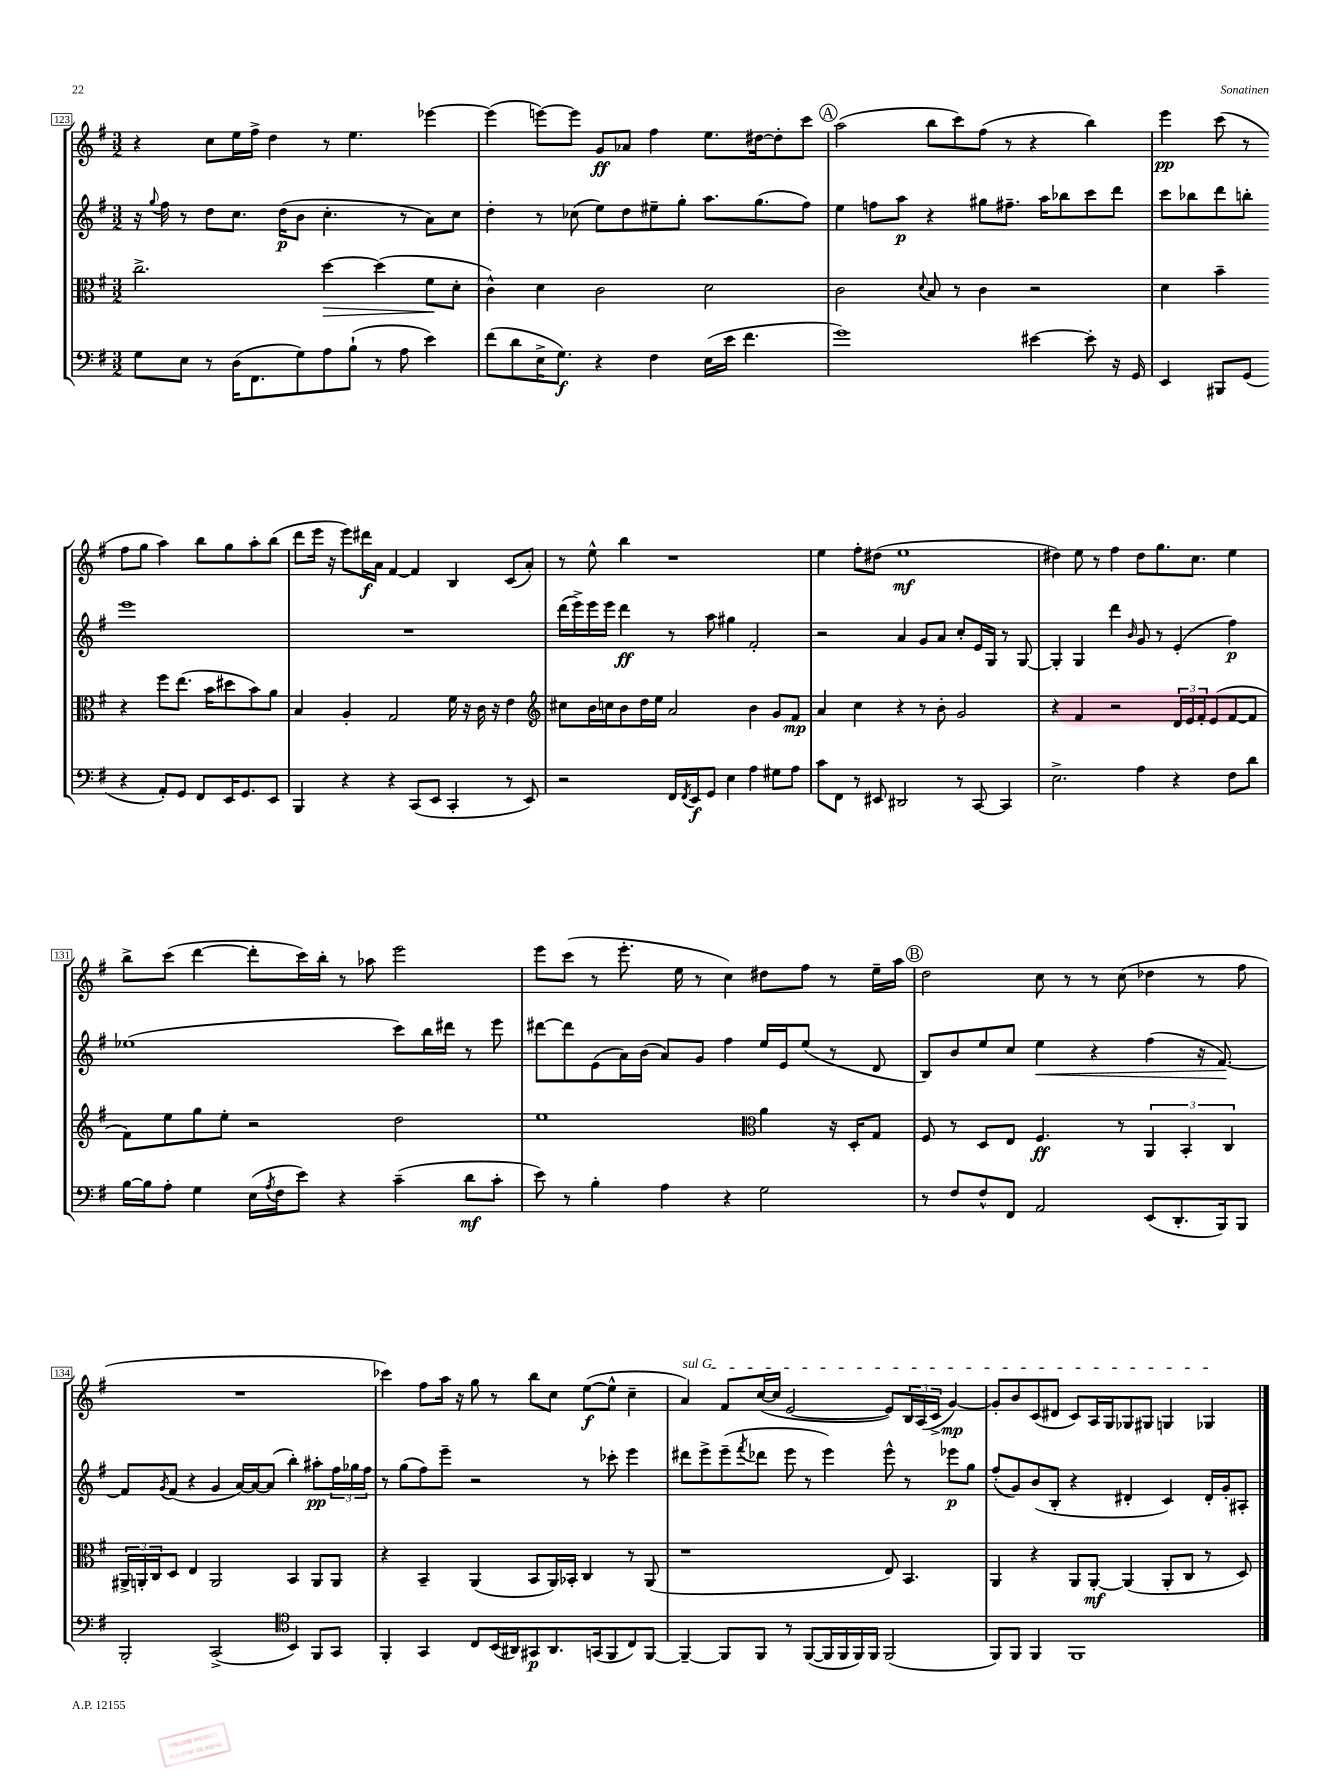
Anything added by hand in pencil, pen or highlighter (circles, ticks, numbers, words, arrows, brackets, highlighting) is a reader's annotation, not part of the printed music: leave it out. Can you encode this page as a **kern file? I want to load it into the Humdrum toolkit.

**kern	**dynam	**kern	**dynam	**kern	**dynam	**kern	**dynam
*part4	*part4	*part3	*part3	*part2	*part2	*part1	*part1
*staff4	*staff4	*staff3	*staff3	*staff2	*staff2	*staff1	*staff1
*clefF4	*	*clefC3	*	*clefG2	*	*clefG2	*
*k[f#]	*	*k[f#]	*	*k[f#]	*	*k[f#]	*
*M3/2	*	*M3/2	*	*M3/2	*	*M3/2	*
=123	=123	=123	=123	=123	=123	=123	=123
8G\L	.	2.cc^\	.	16r	.	4r	.
.	.	.	.	8qqgg/	.	.	.
.	.	.	.	16ff#\	.	.	.
8E\J	.	.	.	8r	.	.	.
8r	.	.	.	8dd\L	.	8cc\L	.
(16D\KL	.	.	.	8.cc\J	.	16ee\L	.
8.FF#\	.	.	.	.	.	16ff#^\JJ	.
.	.	.	.	.	.	4dd\	.
.	.	.	.	(16dd\KL	p	.	.
8G\)	.	.	.	8b\J	.	.	.
!	!	!	!LO:HP:b	!	!	!	!
8A\	.	[4dd\	>	4.cc'\	.	8r	.
(8B`\J	.	.	.	.	.	4.ee\	.
8r	.	(4dd\]	.	.	.	.	.
8A\	.	.	.	8r	.	.	.
4e\)	.	8f#\L	.	8a\L)	.	[4eee-X\	.
.	.	8d'\J	]	8cc\J	.	.	.
=124	=124	=124	=124	=124	=124	=124	=124
(8f#\L	.	4c^^\)	.	4dd'\	.	(4eee-\]	.
8d\	.	.	.	.	.	.	.
16E^\K	.	4d\	.	8r	.	[8eeen\L)	.
8.G\J)	f	.	.	.	.	.	.
.	.	.	.	(8cc-X\	.	8eee\J]	.
4r	.	2c\	.	8ee\L)	.	8g/L	ff
.	.	.	.	8dd\	.	8a-X/J	.
4F#\	.	.	.	8ee#X~\	.	4ff#\	.
.	.	.	.	8gg'\J	.	.	.
(16E\LL	.	2d\	.	8.aa\L	.	8.ee\L	.
16e\JJ	.	.	.	.	.	.	.
4.f#\	.	.	.	.	.	.	.
.	.	.	.	(8.gg\	.	[16dd#X\k	.
.	.	.	.	.	.	8dd#'\]	.
.	.	.	.	8ff#\J)	.	8ccc\J	.
!!LO:REH:place=s1:t=A
=125	=125	=125	=125	=125	=125	=125	=125
1g)	.	2c\	.	4ee\	.	(2aa\	.
.	.	.	.	8ffn\L	.	.	.
.	.	.	.	8aa\J	p	.	.
.	.	8qqd/	.	.	.	.	.
.	.	8B/	.	4r	.	8bb\L	.
.	.	8r	.	.	.	8ccc\)	.
.	.	4c\	.	8gg#X\L	.	(8ff#\J	.
.	.	.	.	8.ff#X~\J	.	8r	.
[4e#X\	.	2r	.	.	.	4r	.
.	.	.	.	16aa\KL	.	.	.
.	.	.	.	8bb-X\	.	.	.
8e#'\]	.	.	.	8ccc\	.	4bb\)	.
16r	.	.	.	8ddd\J	.	.	.
16GG/	.	.	.	.	.	.	.
=126	=126	=126	=126	=126	=126	=126	=126
4EE/	.	4d\	.	8ccc\L	.	4eee\	pp
.	.	.	.	8bb-X\	.	.	.
8BBB#X/L	.	4b~\	.	8ddd\	.	(8ccc\	.
(8GG/J	.	.	.	8bbn'\J	.	8r	.
4r	.	4r	.	1eee	.	8ff#\L	.
.	.	.	.	.	.	8gg\J	.
8AA'/L)	.	8ff#\L	.	.	.	4aa\)	.
8GG/J	.	(8.ee\J	.	.	.	.	.
8FF#/L	.	.	.	.	.	8bb\L	.
.	.	16b\KL	.	.	.	.	.
16EE/K	.	8dd#X\	.	.	.	8gg\	.
8.GG/	.	.	.	.	.	.	.
.	.	8b\)	.	.	.	8aa'\	.
8EE/J	.	8a\J	.	.	.	(8bb\J	.
!!LO:LB:g=z
=127	=127	=127	=127	=127	=127	=127	=127
4BBB/	.	4B/	.	1.r	.	8ddd\L	.
.	.	.	.	.	.	16eee\Jk	.
.	.	.	.	.	.	16r	.
4r	.	4A'/	.	.	.	8eee\L)	.
.	.	.	.	.	.	16ddd#X\L	f
.	.	.	.	.	.	16a\JJ	.
4r	.	2G/	.	.	.	[4f#/	.
(8CC/L	.	.	.	.	.	4f#/]	.
8EE/J	.	.	.	.	.	.	.
4CC'/	.	16f#\	.	.	.	4B/	.
.	.	16r	.	.	.	.	.
.	.	16c\	.	.	.	.	.
.	.	16r	.	.	.	.	.
8r	.	4e\	.	.	.	(8c/L	.
8EE/)	.	.	.	.	.	8a'/J)	.
=128	=128	=128	=128	=128	=128	=128	=128
*	*	*clefG2	*	*	*	*	*
2r	.	8cc#X\L	.	(16ddd\LL	.	8r	.
.	.	.	.	16eee^\)	.	.	.
.	.	16b\L	.	16eee\	.	8ee^^\	.
.	.	16ccn\J	.	16eee\JJ	.	.	.
.	.	8b\	.	4ddd\	ff	4bb\	.
.	.	16dd\L	.	.	.	.	.
.	.	16ee\JJ	.	.	.	.	.
16FF#/LL	.	2a/	.	8r	.	1r	.
8qFF#/	.	.	.	.	.	.	.
16EE/J	f	.	.	.	.	.	.
8GG/J	.	.	.	8aa\	.	.	.
4E\	.	.	.	4gg#X\	.	.	.
4A\	.	4b\	.	2f#'/	.	.	.
8G#X\L	.	8g/L	.	.	.	.	.
8A\J	.	8f#/J	mp	.	.	.	.
=129	=129	=129	=129	=129	=129	=129	=129
8c\L	.	4a/	.	2r	.	4ee\	.
8FF#\J	.	.	.	.	.	.	.
8r	.	4cc\	.	.	.	8ff#'\L	.
8EE#X/	.	.	.	.	.	(8dd#X\J	.
2DD#X/	.	4r	.	4a/	.	1ee	mf
.	.	8r	.	8g/L	.	.	.
.	.	8b'\	.	8a/J	.	.	.
8r	.	2g/	.	8cc'/L	.	.	.
[8CC/	.	.	.	16e/L	.	.	.
.	.	.	.	16G/JJ	.	.	.
4CC/]	.	.	.	8r	.	.	.
.	.	.	.	[8G/	.	.	.
=130	=130	=130	=130	=130	=130	=130	=130
2.E^\	.	4r	.	4G'/]	.	4dd#X\)	.
.	.	4f#/	.	4G/	.	8ee\	.
.	.	.	.	.	.	8r	.
.	.	2r	.	4ddd\	.	4ff#\	.
.	.	.	.	16qqb/	.	.	.
4A\	.	.	.	8g/	.	8dd#\L	.
.	.	.	.	8r	.	8.gg\	.
4r	.	24d/LL	.	(4e'/	.	.	.
.	.	24e/	.	.	.	.	.
.	.	.	.	.	.	8.cc\J	.
.	.	24f#'/J	.	.	.	.	.
.	.	(8e/	.	.	.	.	.
8F#\L	.	[8f#/	.	4ff#\)	p	4ee\	.
8d\J	.	8f#/J]	.	.	.	.	.
!!LO:LB:g=z
=131	=131	=131	=131	=131	=131	=131	=131
[16B\LL	.	8f#\L)	.	(1ee-X	.	8bb^\L	.
16B\J]	.	.	.	.	.	.	.
8A'\J	.	8ee\	.	.	.	(8ccc\J	.
4G\	.	8gg\	.	.	.	[4ddd\	.
.	.	8ee'\J	.	.	.	.	.
(16E\LL	.	2r	.	.	.	8ddd'\L]	.
8qA/	.	.	.	.	.	.	.
16F#\J	.	.	.	.	.	.	.
8e\J)	.	.	.	.	.	16ccc\L)	.
.	.	.	.	.	.	16bb'\JJ	.
4r	.	.	.	.	.	8r	.
.	.	.	.	.	.	8aa-X\	.
(4c~\	.	2dd\	.	8ccc\L)	.	2eee\	.
.	.	.	.	16bb\L	.	.	.
.	.	.	.	16ddd#X\JJ	.	.	.
8d\L	mf	.	.	8r	.	.	.
8c'\J	.	.	.	8eee\	.	.	.
=132	=132	=132	=132	=132	=132	=132	=132
8e\)	.	1ee	.	[8ddd#X\L	.	8eee\L	.
8r	.	.	.	8ddd#\]	.	(8ccc\J	.
4B'\	.	.	.	(8e\	.	8r	.
.	.	.	.	16a\L)	.	8.eee'\	.
.	.	.	.	(16b\JJ	.	.	.
4A\	.	.	.	8a/L)	.	.	.
.	.	.	.	.	.	16ee\	.
.	.	.	.	8g/J	.	8r	.
4r	.	.	.	4ff#\	.	4cc\)	.
*	*	*clefC3	*	*	*	*	*
2G\	.	4a\	.	16ee/LL	.	8dd#X\L	.
.	.	.	.	16e/J	.	.	.
.	.	.	.	(8ee/J	.	8ff#\J	.
.	.	16r	.	8r	.	8r	.
.	.	16D'/KL	.	.	.	.	.
.	.	8G/J	.	8d/	.	16ee~\LL	.
.	.	.	.	.	.	16aa\JJ	.
!!LO:REH:place=s1:t=B
=133	=133	=133	=133	=133	=133	=133	=133
8r	.	8F#/	.	8B/L)	.	2dd\	.
8F#/L	.	8r	.	8b/	.	.	.
8F#^^/	.	8D/L	.	8ee/	.	.	.
8FF#/J	.	8E/J	.	8cc/J	.	.	.
!	!	!	!	!	!LO:HP:b	!	!
2AA/	.	4.F#/	ff	4ee\	<	8cc\	.
.	.	.	.	.	.	8r	.
.	.	.	.	4r	.	8r	.
.	.	8r	.	.	.	(8cc\	.
(8EE/L	.	6AA/	.	(4ff#\	.	4dd-X\	.
8.DD'/	.	.	.	.	.	.	.
.	.	6BB'/	.	.	.	.	.
.	.	.	.	16r	.	8r	.
16BBB/k)	.	.	.	[8.f#/)	.	.	.
.	.	6C/	.	.	.	.	.
8BBB/J	.	.	.	.	.	8ff#\	.
.	.	.	.	.	[	.	.
!!LO:LB:g=z
=134	=134	=134	=134	=134	=134	=134	=134
2BBB'/	.	24AA#X^/LL	.	8f#/L]	.	1.r	.
.	.	24AAn'/	.	.	.	.	.
.	.	24C/J	.	.	.	.	.
.	.	.	.	8qg/	.	.	.
.	.	8D/J	.	(8f#/J	.	.	.
.	.	4E/	.	4r	.	.	.
(2CC^/	.	2AA/	.	4g/	.	.	.
.	.	.	.	[16a/LL)	.	.	.
.	.	.	.	16a/J_	.	.	.
.	.	.	.	(8a/J]	.	.	.
*clefC4	*	*	*	*	*	*	*
4BB/)	.	4BB/	.	4bb'\)	.	.	.
8FF#/L	.	8AA/L	.	8aa#X'\L	pp	.	.
8GG/J	.	8AA/J	.	24ff#\L	.	.	.
.	.	.	.	24gg-X\	.	.	.
.	.	.	.	24ff#\JJ	.	.	.
=135	=135	=135	=135	=135	=135	=135	=135
4FF#'/	.	4r	.	8r	.	4ccc-X\)	.
.	.	.	.	(8gg\L	.	.	.
4GG/	.	4BB~/	.	8ff#\)	.	8ff#\L	.
.	.	.	.	8eee~\J	.	16aa\Jk	.
.	.	.	.	.	.	16r	.
8C/L	.	(4AA/	.	2r	.	8gg\	.
(16BB/L	.	.	.	.	.	8r	.
16AA#X/J)	.	.	.	.	.	.	.
8GG#X/	p	8BB/L	.	.	.	8bb\L	.
8.AA#/	.	16AA/L)	.	.	.	8cc\J	.
.	.	16BB-X'/JJ	.	.	.	.	.
.	.	4C/	.	8r	.	([8ee\L	f
(16GGn/k	.	.	.	.	.	.	.
8FF#/	.	.	.	8ccc-X'\	.	8ee^^\J]	.
8C/)	.	8r	.	4eee\	.	4cc~\	.
[8FF#/J	.	(8AA/	.	.	.	.	.
=136	=136	=136	=136	=136	=136	=136	=136
!	!	!	!	!	!	!LO:TX:a:i:t=sul G	!
4FF#~/_	.	1r	.	8ddd#X\L	.	4a/)	.
.	.	.	.	8eee^\	.	.	.
8FF#/L]	.	.	.	(8eee~\	.	8f#/L	.
.	.	.	.	8qfff#/	.	.	.
8FF#/J	.	.	.	8ddd-X\J	.	([16cc/L	.
.	.	.	.	.	.	16cc/JJ]	.
8r	.	.	.	8eee\	.	[2e/	.
([8FF#/L	.	.	.	8r	.	.	.
16FF#/L]	.	.	.	4eee\)	.	.	.
16FF#/	.	.	.	.	.	.	.
16FF#/)	.	.	.	.	.	.	.
16FF#/JJ	.	.	.	.	.	.	.
(2FF#/	.	8E/)	.	8eee^^\	.	8e/L])	.
.	.	4.BB/	.	8r	.	24B/L	.
.	.	.	.	.	.	(24A/	.
.	.	.	.	.	.	24c^/JJ	.
.	.	.	.	8eee-X\L	p	[4g/)	mp
.	.	.	.	8gg\J	.	.	.
=137	=137	=137	=137	=137	=137	=137	=137
8FF#/L)	.	4AA/	.	(8ff#'/L	.	8g'/L]	.
8FF#/J	.	.	.	8g/)	.	8b/	.
4FF#/	.	4r	.	(8b/	.	(8c/	.
.	.	.	.	8B'/J	.	8d#X/J	.
1FF#	.	8AA/L	.	4r	.	8c/L)	.
.	.	[8AA'/J	mf	.	.	16A/L	.
.	.	.	.	.	.	16G/J	.
.	.	(4AA/]	.	4d#X'/	.	8G-X/	.
.	.	.	.	.	.	8G#X/J	.
.	.	8AA'/L	.	4c/)	.	4Gn/	.
.	.	8C/J	.	.	.	.	.
.	.	8r	.	16d#'/LL	.	4G-X/	.
.	.	.	.	16g'/J	.	.	.
.	.	8D/)	.	8A#X'/J	.	.	.
==	==	==	==	==	==	==	==
*-	*-	*-	*-	*-	*-	*-	*-
